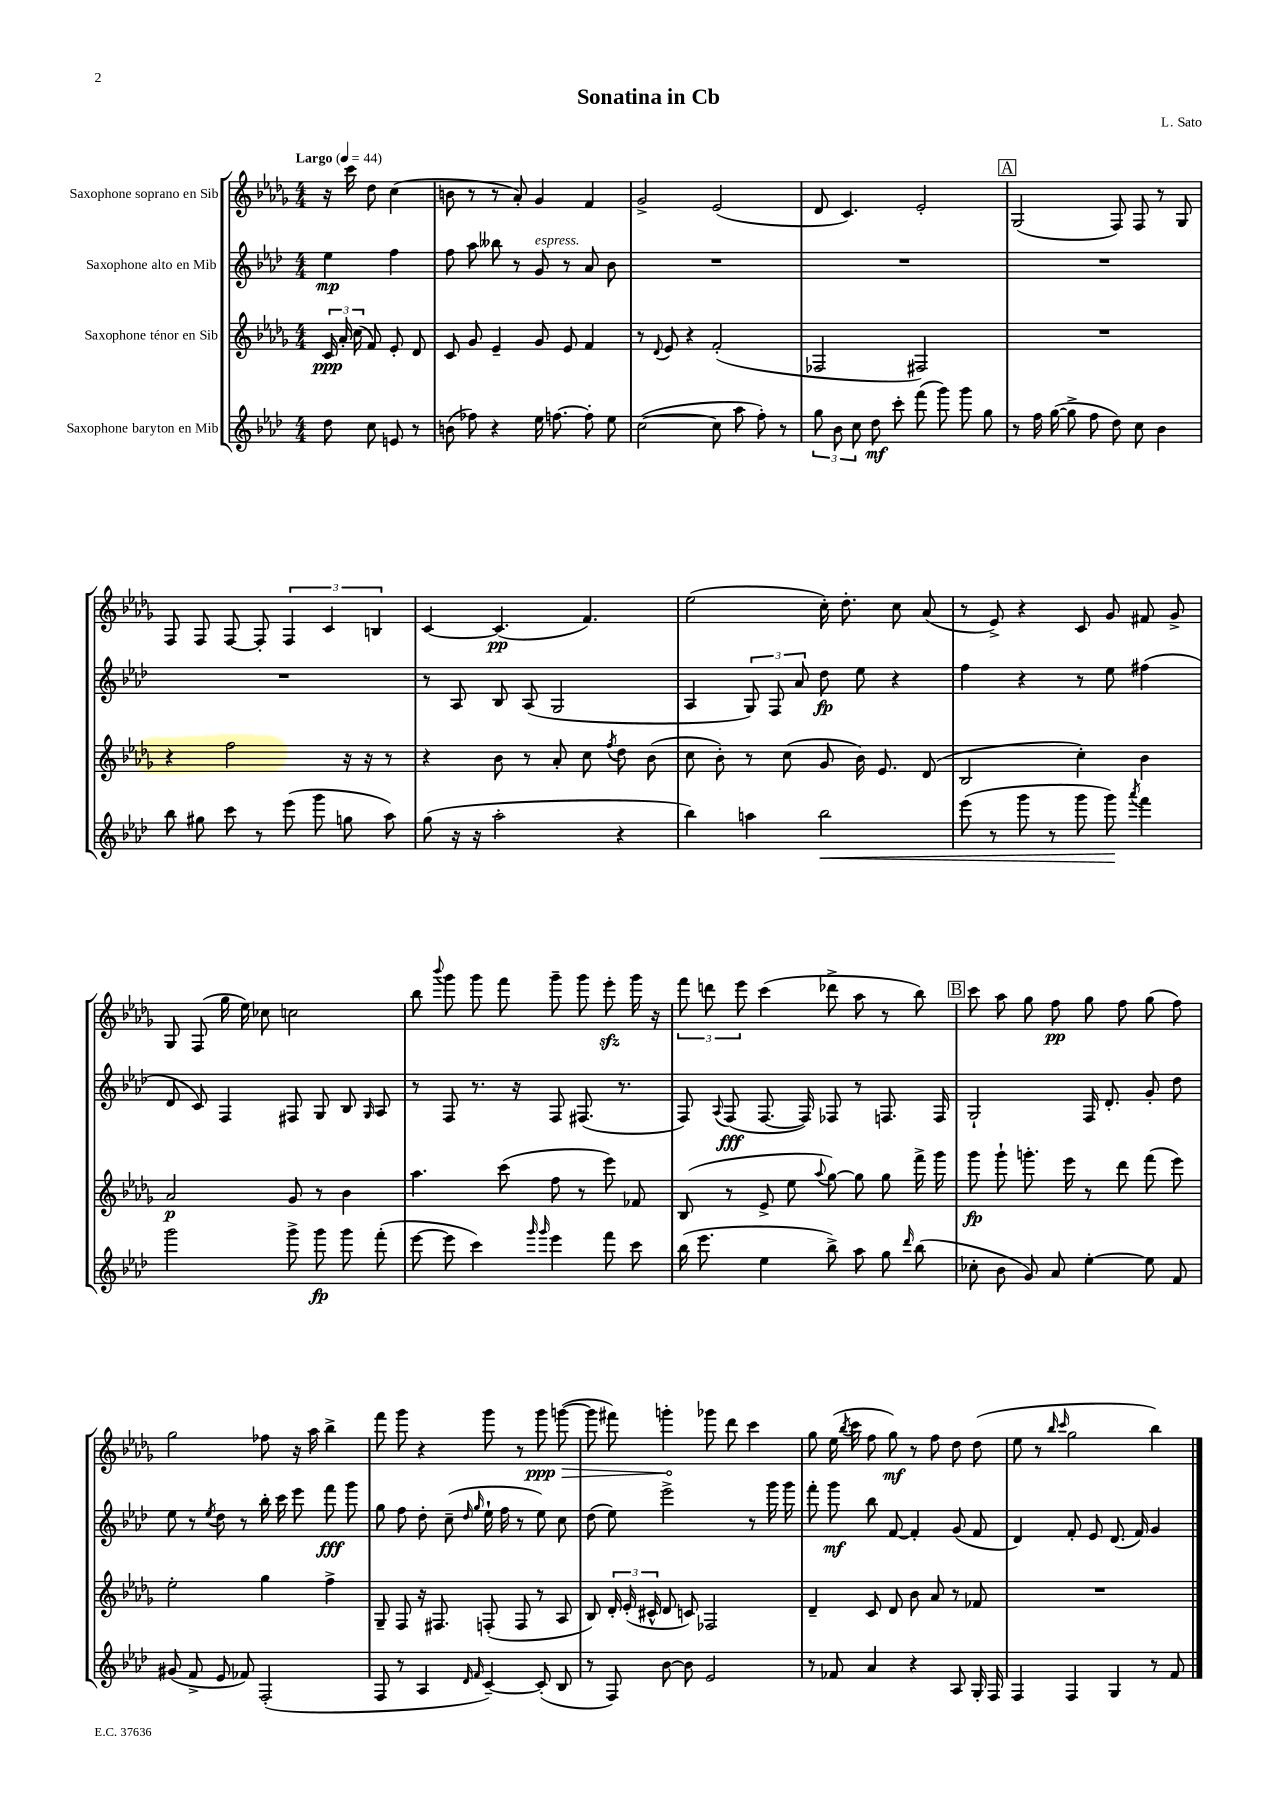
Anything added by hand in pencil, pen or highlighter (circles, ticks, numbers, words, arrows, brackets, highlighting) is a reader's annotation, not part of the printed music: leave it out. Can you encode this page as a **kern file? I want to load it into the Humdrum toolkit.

**kern	**kern	**kern	**kern
*staff4	*staff3	*staff2	*staff1
*clefG2	*clefG2	*clefG2	*clefG2
*k[b-e-a-d-]	*k[b-e-a-d-g-]	*k[b-e-a-d-]	*k[b-e-a-d-g-]
*M4/4	*M4/4	*M4/4	*M4/4
*MM44	*MM44	*MM44	*MM44
8dd-\	24c/	4ee-\	16r
.	24a-'/	.	.
.	.	.	16ccc\
.	(24cc\	.	.
8cc\	8f/)	.	8dd-\
8e/	8e-'/	4ff\	(4cc\
8r	8d-/	.	.
=	=	=	=
(8b\	8c/	8ff\	8b\
8ff-\)	8g-/	8aa-\	8r
4r	4e-~/	8bb--\	8r
.	.	8r	8a-'/)
16ee-\	8g-/	8g/	4g-/
[8.ff\	.	.	.
.	8e-/	8r	.
8ff'\]	4f/	8a-/	4f/
8ee-\	.	8b-\	.
=	=	=	=
([2cc\	8r	1r	2g-^/
.	8qqd-/	.	.
.	8e-/	.	.
.	4r	.	.
8cc\]	(2f'/	.	(2e-/
8aa-\	.	.	.
8ff'\)	.	.	.
8r	.	.	.
=	=	=	=
12gg\	2F-/	1r	8d-/
12b-\	.	.	.
.	.	.	4.c/)
12cc\	.	.	.
8dd-\	.	.	.
8ccc'\	.	.	.
(8fff\	2F#/)	.	2e-'/
8ggg\)	.	.	.
8ggg\	.	.	.
8gg\	.	.	.
=	=	=	=
8r	1r	1r	(2G-/
16ff\	.	.	.
([16gg\	.	.	.
8gg^\]	.	.	.
8ff\	.	.	.
8dd-\)	.	.	8F/)
8cc\	.	.	8F/
4b-\	.	.	8r
.	.	.	8G-/
=	=	=	=
8bb-\	4r	1r	8F/
8gg#\	.	.	8F/
8ccc\	2ff\	.	[8F/
8r	.	.	8F'/]
(8eee-\	.	.	6F/
8ggg\	.	.	.
.	.	.	6c/
8gg\	16r	.	.
.	16r	.	.
.	.	.	6B/
8aa-\)	8r	.	.
=	=	=	=
(8gg\	4r	8r	[4c/
16r	.	8A-/	.
16r	.	.	.
2aa-'\	8b-\	8B-/	(4.c/]
.	8r	(8A-/	.
.	8a-'/	2G/	.
.	8cc\	.	4.f/)
.	8qff/	.	.
4r	8dd-\	.	.
.	(8b-\	.	.
=	=	=	=
4bb-\)	8cc\	4A-/	(2ee-\
.	8b-'\)	.	.
4aa\	8r	12G/)	.
.	.	12F/	.
.	(8cc\	.	.
.	.	12a-/	.
2bb-\	8g-/	8dd-\	16cc'\)
.	.	.	8.dd-'\
.	16b-\)	8ee-\	.
.	8.e-/	.	.
.	.	4r	8cc\
.	(8d-/	.	(8a-/
=	=	=	=
(8eee-\	2B-/	4ff\	8r
8r	.	.	8e-^/)
8ggg\	.	4r	4r
8r	.	.	.
8ggg\	4cc'\)	8r	8c/
8ggg\)	.	8ee-\	8g-/
8qaaa-/	.	.	.
4fff\	4b-\	(4ff#\	8f#/
.	.	.	8g-^/
=	=	=	=
2ggg\	2a-/	8d-/	8G-/
.	.	8c/)	(8F/
.	.	4F/	16gg-\
.	.	.	16ee-\)
.	.	.	8cc-\
8ggg^\	8g-/	8F#/	2cc\
8ggg\	8r	8G/	.
8ggg\	4b-\	8B-/	.
.	.	16qqG/	.
(8fff'\	.	8A-/	.
=	=	=	=
[8eee-\	4.aa-\	8r	8bb-\
.	.	.	8qqbbb-/
8eee-\]	.	8F/	8ggg-\
4ccc\)	.	8.r	8ggg-\
.	(8ccc\	.	8fff\
.	.	16r	.
16qqggg/	.	.	.
16qqggg/	.	.	.
4eee-\	8ff\	8F/	8ggg-~\
.	8r	(8.F#/	8ggg-\
8fff\	8eee-\)	.	8eee-'\
.	.	8.r	.
8ccc\	8f-/	.	16ggg-\
.	.	.	16r
=	=	=	=
(16bb-\	(8B-/	8F/)	12fff\
8.eee-\	.	.	.
.	.	.	12ddd\
.	.	8qqA-/	.
.	8r	(8F/	.
.	.	.	12eee-\
4ee-\	8e-^/	[8.F/	(4ccc\
.	8ee-\	.	.
.	.	16F/])	.
.	8qqaa-/	.	.
8bb-^\)	[8gg-\)	8F-/	8ddd-^\
8aa-\	8gg-\]	8r	8aa-\
8gg\	8gg-\	8.F/	8r
16qqddd-/	.	.	.
(8bb-\	16fff^\	.	8bb-\)
.	16ggg-\	16F/	.
=	=	=	=
8cc-'\	8ggg-\	2G`/	8ccc\
8b-\	8ggg-`\	.	8aa-\
8g/)	8.ggg'\	.	8gg-\
8a-/	.	.	8ff\
.	16eee-\	.	.
[4ee-'\	8r	16F/	8gg-\
.	.	8.d-'/	.
.	8ddd-\	.	8ff\
8ee-\]	(8fff\	8g'/	(8gg-\
8f/	8eee-\)	8dd-\	8ff\)
=	=	=	=
(8g#/	2ee-'\	8ee-\	2gg-\
8f^/	.	8r	.
.	.	8qee-/	.
8e-/	.	8dd-\	.
8f-/)	.	8r	.
(2F'/	4gg-\	16bb-'\	8ff-\
.	.	16ccc\	.
.	.	8eee-\	16r
.	.	.	16aa-\
.	4ff^\	8fff\	4bb-^\
.	.	8ggg\	.
=	=	=	=
8F/	8G-~/	8gg\	8fff\
8r	8F/	8ff\	8ggg-\
4A-/	16r	8dd-'\	4r
.	8.F#/	.	.
.	.	(8cc~\	.
16qqd-/	.	16qqdd-/	.
16qqf/	.	16qqgg/	.
[4c~/)	(8F'/	16ee-`\	8ggg-\
.	.	16ff\	.
.	8F/	8r	8r
(8c'/]	8r	8ee-\)	8ggg-\
8B-/	8A-/	8cc\	([8ggg\
=	=	=	=
8r	8B-/)	(8dd-\	8ggg\]
8F/)	24d-'/	8ee-\)	8fff#\)
.	(24e-'/	.	.
.	24c#^^/	.	.
[8b-\	8d-/	2eee-^\	4ggg'\
8b-\]	8c/)	.	.
2e-/	2F-/	.	8ggg-\
.	.	.	8ddd-\
.	.	8r	4ccc\
.	.	16ggg\	.
.	.	16ggg\	.
=	=	=	=
8r	4d-~/	8fff'\	8gg-\
8f-/	.	8ggg\	(16ee-\
.	.	.	8qbb-/
.	.	.	16ccc\
4a-/	8c/	8bb-\	8ff\
.	8d-/	[8f/	8gg-\)
4r	8b-\	4f'/]	8r
.	8a-/	.	8ff\
8A-/	8r	(8g/	8dd-\
16G'/	8f-/	8f/	(8dd-\
16F/	.	.	.
=	=	=	=
4F/	1r	4d-/)	8ee-\
.	.	.	8r
.	.	.	16qqbb-/
.	.	.	16qqccc/
4F/	.	8f'/	2gg-\
.	.	8e-/	.
4G/	.	(8.d-/	.
.	.	16f/)	.
8r	.	4g/	4bb-\)
8f/	.	.	.
==	==	==	==
*-	*-	*-	*-
